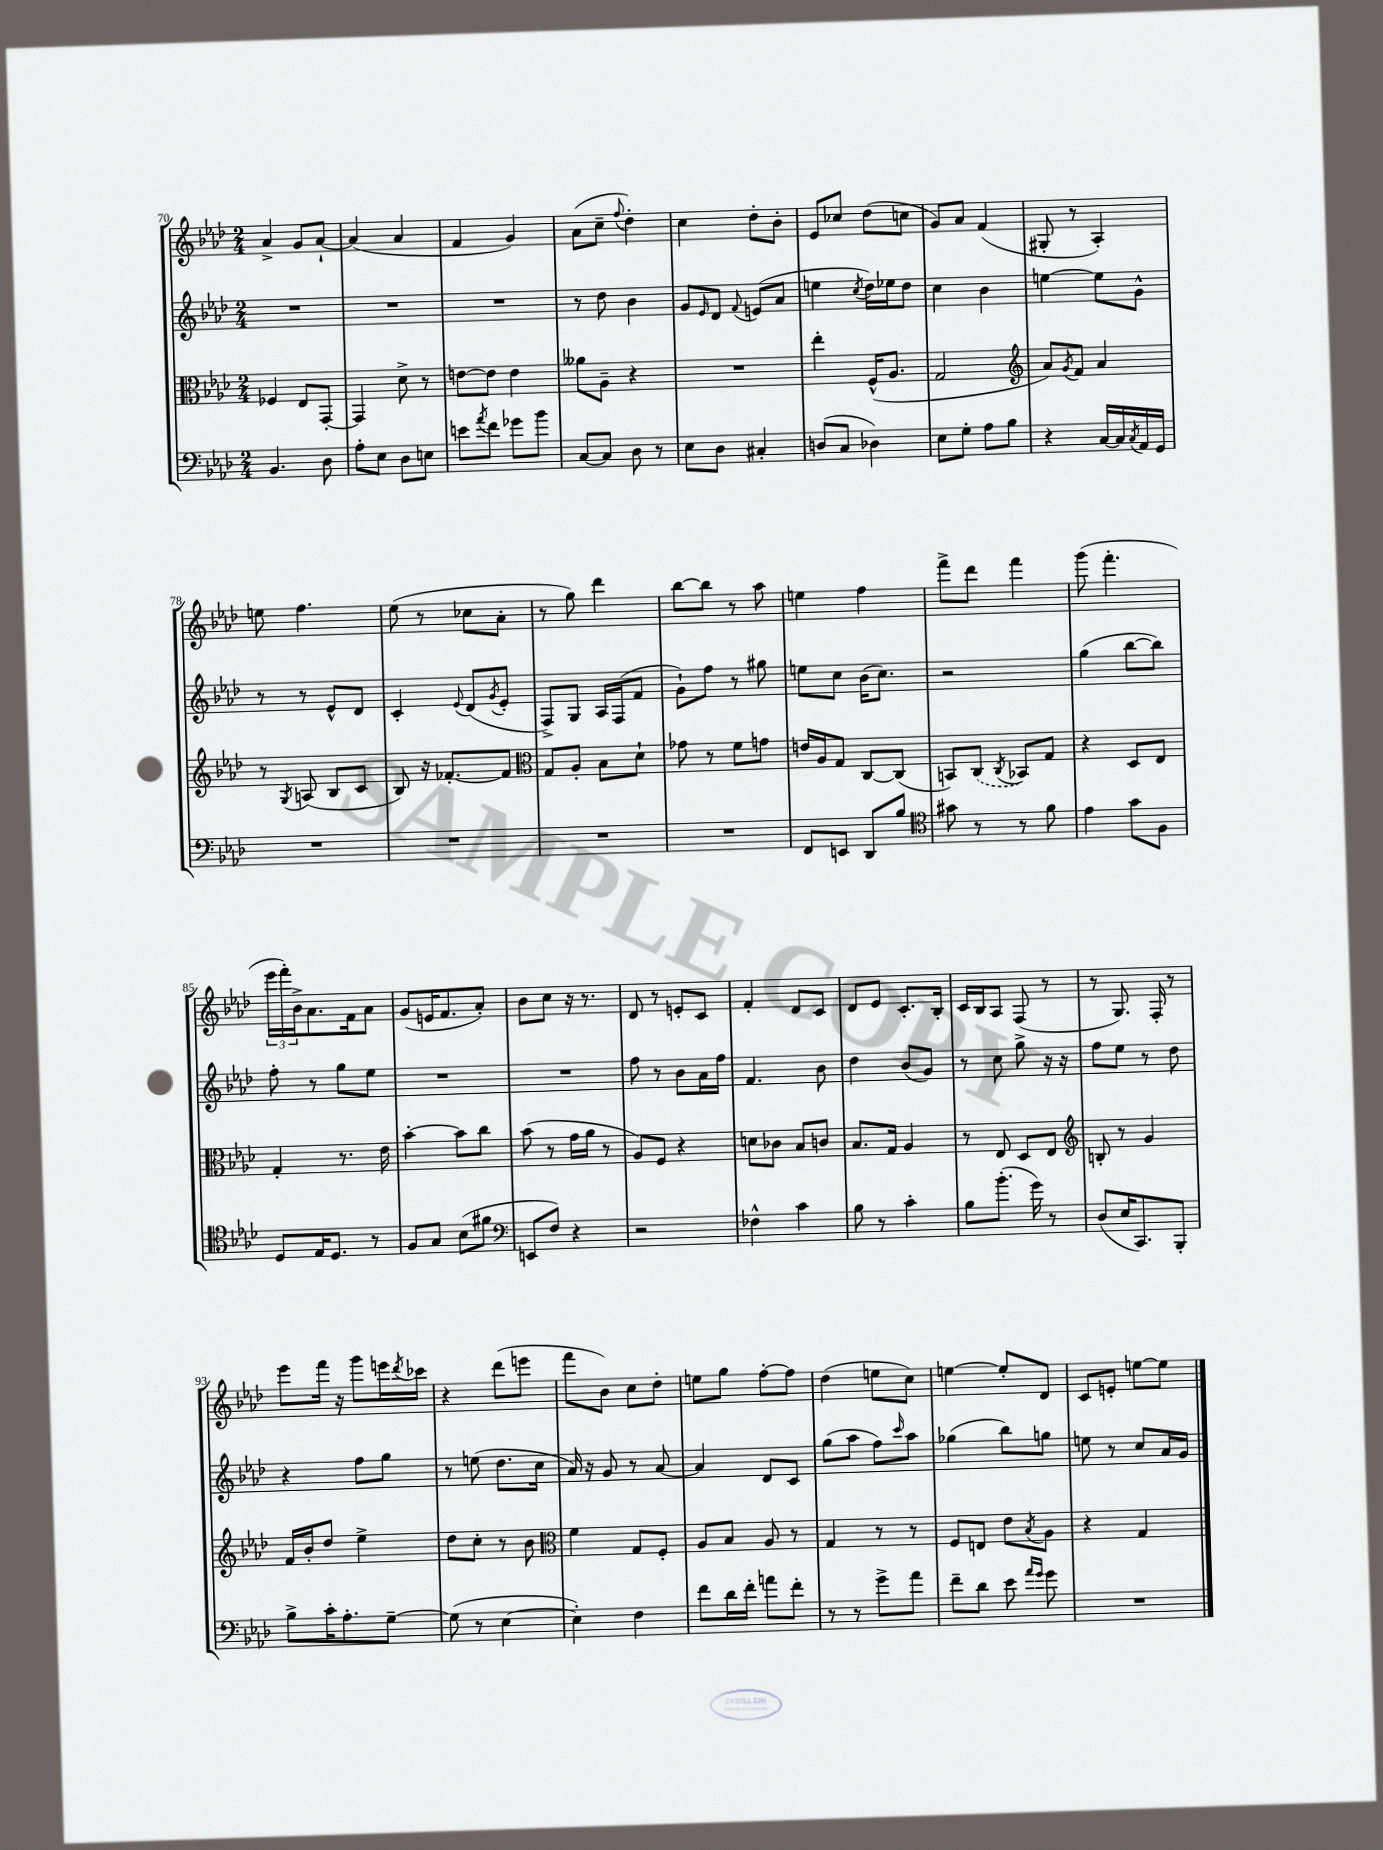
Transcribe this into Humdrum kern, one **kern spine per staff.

**kern	**kern	**kern	**kern
*part4	*part3	*part2	*part1
*staff4	*staff3	*staff2	*staff1
*clefF4	*clefC3	*clefG2	*clefG2
*k[b-e-a-d-]	*k[b-e-a-d-]	*k[b-e-a-d-]	*k[b-e-a-d-]
*M2/4	*M2/4	*M2/4	*M2/4
=70	=70	=70	=70
4.BB-/	4F-X/	2r	4a-^/
.	8E-/L	.	8g/L
8D-\	[8GG'/J	.	[8a-`/J
=71	=71	=71	=71
8A-'\L	4GG/]	2r	(4a-/]
8E-\J	.	.	.
8D-\L	8d-^\	.	4a-/
8En\J	8r	.	.
=72	=72	=72	=72
8en\L	[8en\L	2r	4f/
8qa-/	.	.	.
8f\J	8e\J]	.	.
8g-X\L	4e\	.	4g/)
8b-\J	.	.	.
=73	=73	=73	=73
[8C/L	8a--X\L	8r	(8a-\L
8C/J]	8A-~\J	8dd-\	8cc~\J
.	.	.	8qqff/
8D-\	4r	4b-\	4dd-'\)
8r	.	.	.
=74	=74	=74	=74
8E-\L	2r	8g/L	4cc\
.	.	16qqe-/	.
8D-\J	.	8d-/J	.
.	.	8qqf/	.
4C#X'/	.	(8en/L	8dd-'\L
.	.	8a-/J	8b-'\J
=75	=75	=75	=75
(8Dn/L	4ee-'\	4een\	8e-/L
8C/J	.	.	8cc-X/J
.	.	8qcc/	.
4D-X\)	(16F^^/KL	16dd-\LL)	(8dd-\L
.	8.A-/J	16ee-X\J	.
.	.	8dd-\J	8ccn\J
=76	=76	=76	=76
8E-\L	2G/	4cc\	8g/L)
8G'\J	.	.	8a-/J
8A-\L	.	4b-\	(4f/
8B-\J	.	.	.
=77	=77	=77	=77
*	*clefG2	*	*
4r	8a-/L)	[4een\	8G#X'/
.	8qg/	.	.
.	8f/J	.	8r
[16C/LL	4a-/	8ee\L]	4A-'/)
16C/]	.	.	.
8qC/	.	.	.
16AA-/	.	8g^^\J	.
16GG/JJ	.	.	.
!!LO:LB:g=z
=78	=78	=78	=78
2r	8r	8r	8een\
.	8qG/	.	.
.	(8An/	8r	4.ff\
.	8B-/L	8e-^^/L	.
.	8c/J	8d-/J	.
=79	=79	=79	=79
2r	8B-/)	4c'/	(8ee-\
.	16r	.	8r
.	[8.f-X'/L	.	.
.	.	8qqe-/	.
.	.	(8d-/L	8cc-X\L
.	.	8qg/	.
.	8f-/J]	8e-'/J	8a-'\J
=80	=80	=80	=80
*	*clefC3	*	*
2r	8G/L	8F^/L)	8r
.	8A-'/J	8G/J	8gg\)
.	8B-\L	16A-/LL	4ddd-\
.	.	(16F/J	.
.	8d-`\J	8f/J	.
=81	=81	=81	=81
2r	8g-X\	8g`\L)	[8bb-\L
.	8r	8ff\J	8bb-\J]
.	8f\L	8r	8r
.	8gn\J	8gg#X\	8aa-\
=82	=82	=82	=82
8FF/L	16en/LL	8een\L	4een\
.	16A-/J	.	.
8EEn/J	8G/J	8cc\J	.
8DD-/L	[8C/L	(16b-\KL	4ff\
.	.	8.cc\J)	.
8B-/J	(8C/J]	.	.
=83	=83	=83	=83
*clefC4	*	*	*
8g#X\	8BBn/L)	2r	8fff^\L
8r	(8C/J	.	8ddd-\J
.	8qC/	.	.
8r	8BB-X/L)	.	4fff\
8f\	8G/J	.	.
=84	=84	=84	=84
4e-\	4r	(4gg\	(8ggg\
.	.	.	4.fff'\
8g\L	8D-/L	[8bb-\L	.
8F\J	8E-/J	8bb-\J])	.
!!LO:LB:g=z
=85	=85	=85	=85
8D-/L	4G'/	8ff'\	24eee-\LL
.	.	.	24fff'\)
.	.	.	24b-^\J
16E-/K	.	8r	8.a-\
8.D-/J	.	.	.
.	8.r	8gg\L	.
.	.	.	16f\k
8r	.	8ee-\J	8a-\J
.	16e-\	.	.
=86	=86	=86	=86
8F/L	[4b-'\	2r	(8g/L
8G/J	.	.	16en/K
.	.	.	8.f/
(8B-\L	8b-\L]	.	.
8f#X\J	8cc\J	.	8a-'/J)
=87	=87	=87	=87
*clefF4	*	*	*
8EEn/L	(8b-\	2r	8b-\L
8F/J)	8r	.	8cc\J
4r	16g\LL	.	16r
.	16a-\JJ	.	8.r
.	8r	.	.
=88	=88	=88	=88
2r	8A-/L)	8ff\	8d-/
.	8F/J	8r	8r
.	4r	8b-\L	8en'/L
.	.	16a-\L	8c/J
.	.	16ff\JJ	.
=89	=89	=89	=89
4F-X^^\	8dn\L	4.f/	4f'/
.	8c-X\J	.	.
4c\	8B-/L	.	8d-/L
.	8cn/J	8b-\	8c/J
=90	=90	=90	=90
8B-\	8.B-/L	4dd-\	8d-/L
8r	.	.	8e-/J
.	16G/Jk	.	.
4c'\	4A-/	(8b-/L	8.c'/L
.	.	8g/J)	.
.	.	.	16B-'/Jk
=91	=91	=91	=91
8B-\L	8r	8r	16c/LL
.	.	.	16B-/J
(8.b-'\J	8E-/	8cc\	8A-/J
.	8D-/L	8gg^\	(8F/
16g\)	.	.	.
8r	8E-/J	16r	8r
.	.	16r	.
=92	=92	=92	=92
*	*clefG2	*	*
(8D-/L	8Bn'/	8ff\L	8r
16E-/K	8r	8ee-\J	8.G/)
8.CC/)	.	.	.
.	4g/	8r	.
.	.	.	16F'/
8BBB-'/J	.	8dd-\	8r
!!LO:LB:g=z
=93	=93	=93	=93
8B-^\L	16f/LL	4r	8eee-\L
.	16b-'/J	.	.
16c'\K	8dd-/J	.	16fff\Jk
8.A-'\	.	.	16r
.	4ee-^\	8ff\L	8ggg\L
[8G~\J	.	8gg\J	16eeen\L
.	.	.	8qddd-/
.	.	.	16ccc-X\JJ
=94	=94	=94	=94
(8G\]	8dd-\L	8r	4r
8r	8cc'\J	(8een\	.
[4E-\	8r	8.dd-\L	(8ddd-\L
.	8b-\	.	8eeen\J
.	.	16cc\Jk	.
=95	=95	=95	=95
*	*clefC3	*	*
4E-'\])	4f\	16a-/)	8fff\L
.	.	16r	.
.	.	8g/	8b-\J)
4F\	8G/L	8r	8cc\L
.	8F'/J	[8a-/	8dd-'\J
=96	=96	=96	=96
8f\L	8A-/L	4a-/]	8een\L
16d-\L	8B-/J	.	8gg\J
16f'\JJ	.	.	.
8an\L	8A-/	8d-/L	[8ff'\L
8f'\J	8r	8c/J	8ff\J]
=97	=97	=97	=97
8r	4G/	(8gg\L	(4dd-\
8r	.	8aa-\J	.
8g^\L	8r	8ff\L)	8een\L
.	.	16qqccc/	.
8a-\J	8r	8aa-\J	8cc\J)
=98	=98	=98	=98
8f~\L	8F/L	(4gg-X\	[4een\
8d-\J	8En/J	.	.
8e-\	8e-\L	8bb-\L)	8ee'/L]
16qqa-/LL	.	.	.
16qqg/JJ	8qB-/	.	.
8g\	8A-\J	8ggn\J	8d-/J
=99	=99	=99	=99
2r	4r	8een\	8c/L
.	.	8r	8en'/J
.	4G/	8cc/L	[8een\L
.	.	16a-/L	8ee\J]
.	.	16g/JJ	.
==	==	==	==
*-	*-	*-	*-
